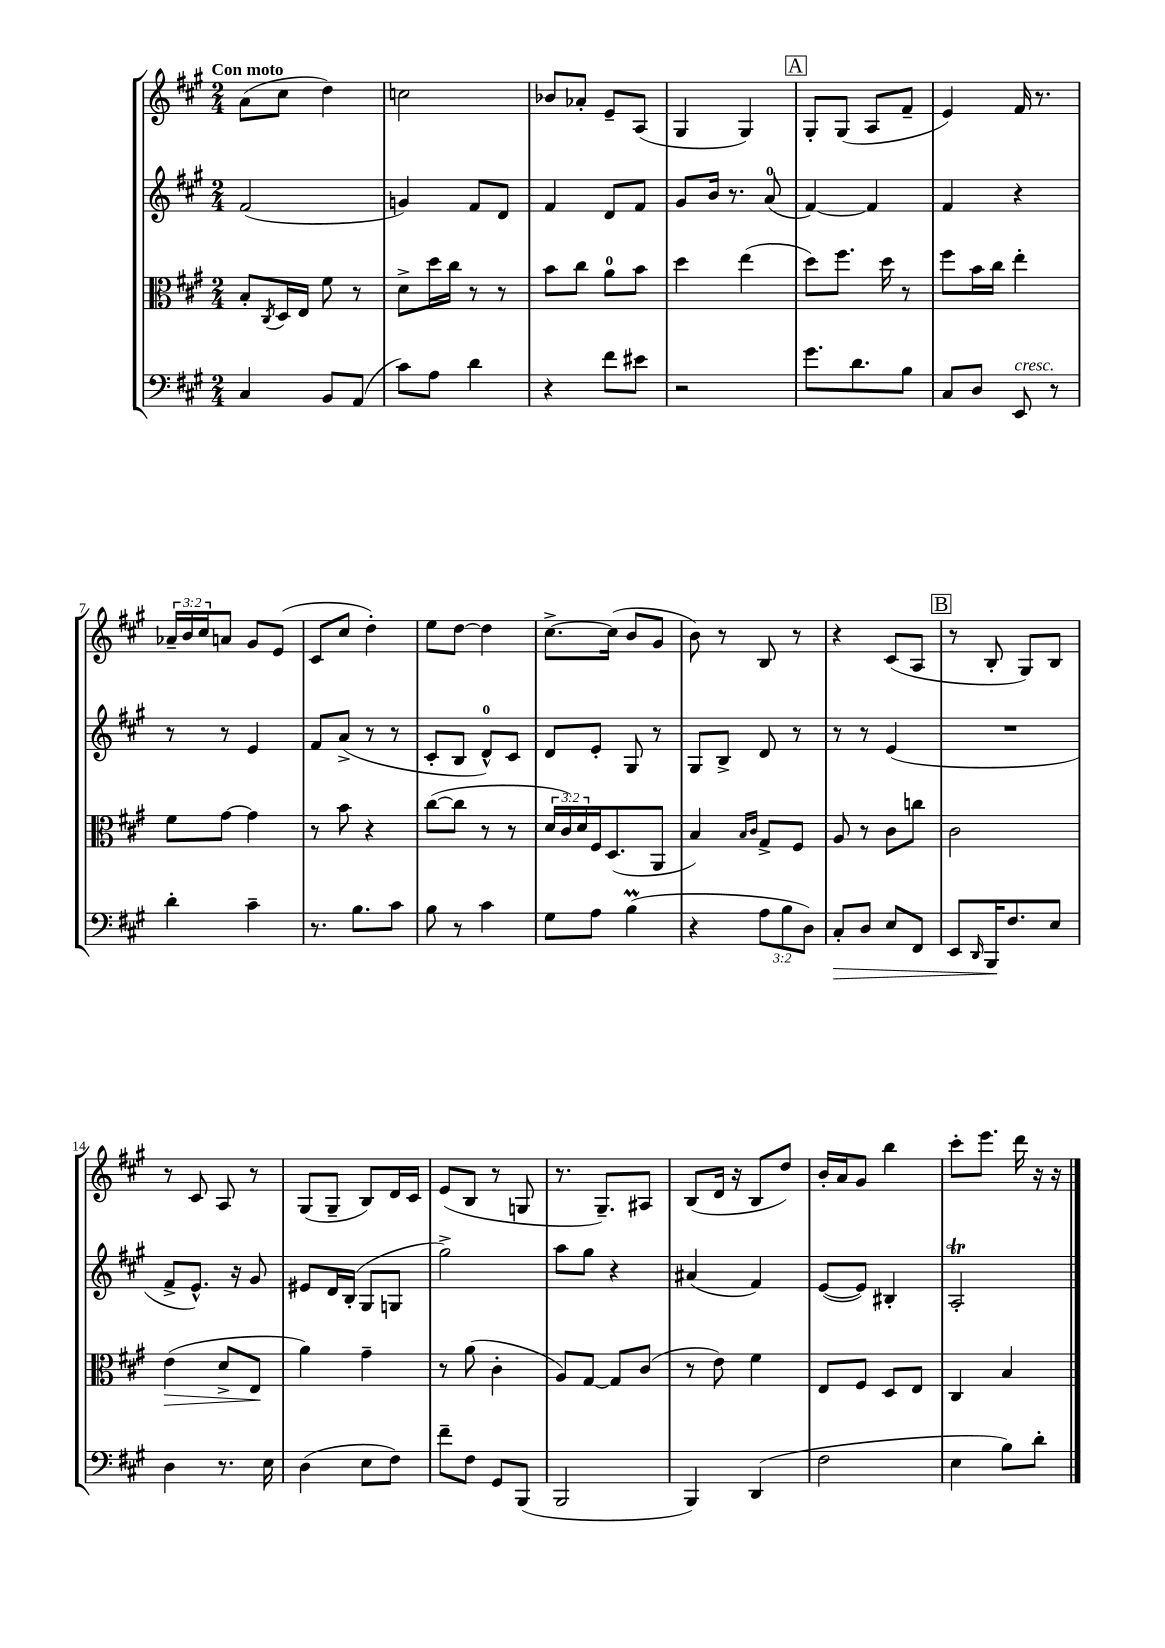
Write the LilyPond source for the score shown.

<<
\new StaffGroup <<
\new Staff = "s0" {
    \clef treble \key a \major \numericTimeSignature \time 2/4 \override Staff.TupletNumber.text = #tuplet-number::calc-fraction-text \tempo "Con moto"
    a'8( cis''8 d''4) |
    c''2 |
    bes'8 aes'8-. e'8-- a8( |
    gis4 gis4) |
    \mark \markup { \box "A" } gis8-. gis8( a8 fis'8-- |
    e'4) fis'16 r8. |
    \tuplet 3/2 { aes'16-- b'16 cis''16 } a'8 gis'8 e'8( |
    cis'8 cis''8 d''4-.) |
    e''8 d''8~ d''4 |
    cis''8.~-> cis''16( b'8 gis'8 |
    b'8) r8 b8 r8 |
    r4 cis'8( a8 |
    \mark \markup { \box "B" } r8 b8-. gis8) b8 |
    r8 cis'8 a8 r8 |
    gis8( gis8-- b8) d'16 cis'16 |
    e'8( b8 r8 g8 |
    r8. gis8.--) ais8 |
    b8( d'16 r16 b8 d''8) |
    b'16-. a'16 gis'8 b''4 |
    cis'''8-. e'''8. d'''16 r16 r16 \bar "|." |
}
\new Staff = "s1" {
    \clef treble \key a \major \numericTimeSignature \time 2/4
    fis'2( |
    g'4) fis'8 d'8 |
    fis'4 d'8 fis'8 |
    gis'8 b'16 r8. a'8-0( |
    \mark \markup { \box "A" } fis'4~) fis'4 |
    fis'4 r4 |
    r8 r8 e'4 |
    fis'8 a'8->( r8 r8 |
    cis'8-. b8 d'8-0-^) cis'8 |
    d'8 e'8-. gis8 r8 |
    gis8 b8-> d'8 r8 |
    r8 r8 e'4( |
    \mark \markup { \box "B" } R2 |
    fis'8-> e'8.-^) r16 gis'8 |
    eis'8 d'16 b16-.( gis8 g8 |
    gis''2->) |
    a''8 gis''8 r4 |
    ais'4( fis'4) |
    e'8~( e'8) bis4-. |
    a2-.\trill \bar "|." |
}
\new Staff = "s2" {
    \clef alto \key a \major \numericTimeSignature \time 2/4 \override Staff.TupletNumber.text = #tuplet-number::calc-fraction-text
    b8-. \acciaccatura { cis8 } d16 e16 fis'8 r8 |
    d'8-> d''16 cis''16 r8 r8 |
    b'8 cis''8 a'8-0 b'8 |
    d''4 e''4( |
    \mark \markup { \box "A" } d''8) fis''8. d''16 r8 |
    fis''8 b'16 cis''16 e''4-. |
    fis'8 gis'8~ gis'4 |
    r8 b'8 r4 |
    cis''8~( cis''8 r8 r8 |
    \tuplet 3/2 { d'16 cis'16) d'16 } fis16 d8.( a,8 |
    b4) \grace { b16 cis'16 } gis8-> fis8 |
    a8 r8 cis'8 c''8 |
    \mark \markup { \box "B" } cis'2 |
    e'4\>( d'8-> e8\! |
    a'4) gis'4-- |
    r8 a'8( cis'4-. |
    a8) gis8~ gis8 cis'8( |
    r8 e'8) fis'4 |
    e8 fis8 d8 e8 |
    cis4 b4 \bar "|." |
}
\new Staff = "s3" {
    \clef bass \key a \major \numericTimeSignature \time 2/4 \override Staff.TupletNumber.text = #tuplet-number::calc-fraction-text
    cis4 b,8 a,8( |
    cis'8) a8 d'4 |
    r4 fis'8 eis'8 |
    r2 |
    \mark \markup { \box "A" } gis'8. d'8. b8 |
    cis8 d8 e,8^\markup { \italic "cresc." } r8 |
    d'4-. cis'4-- |
    r8. b8. cis'8 |
    b8 r8 cis'4 |
    gis8 a8 b4\prall( |
    r4 \tuplet 3/2 { a8 b8 d8) } |
    cis8-.\> d8 e8 fis,8 |
    \mark \markup { \box "B" } e,8 \grace { d,16 } b,,16\! fis8. e8 |
    d4 r8. e16 |
    d4( e8 fis8) |
    fis'8-- fis8 gis,8 b,,8( |
    b,,2 |
    b,,4) d,4( |
    fis2 |
    e4 b8) d'8-. \bar "|." |
}
>>
>>
